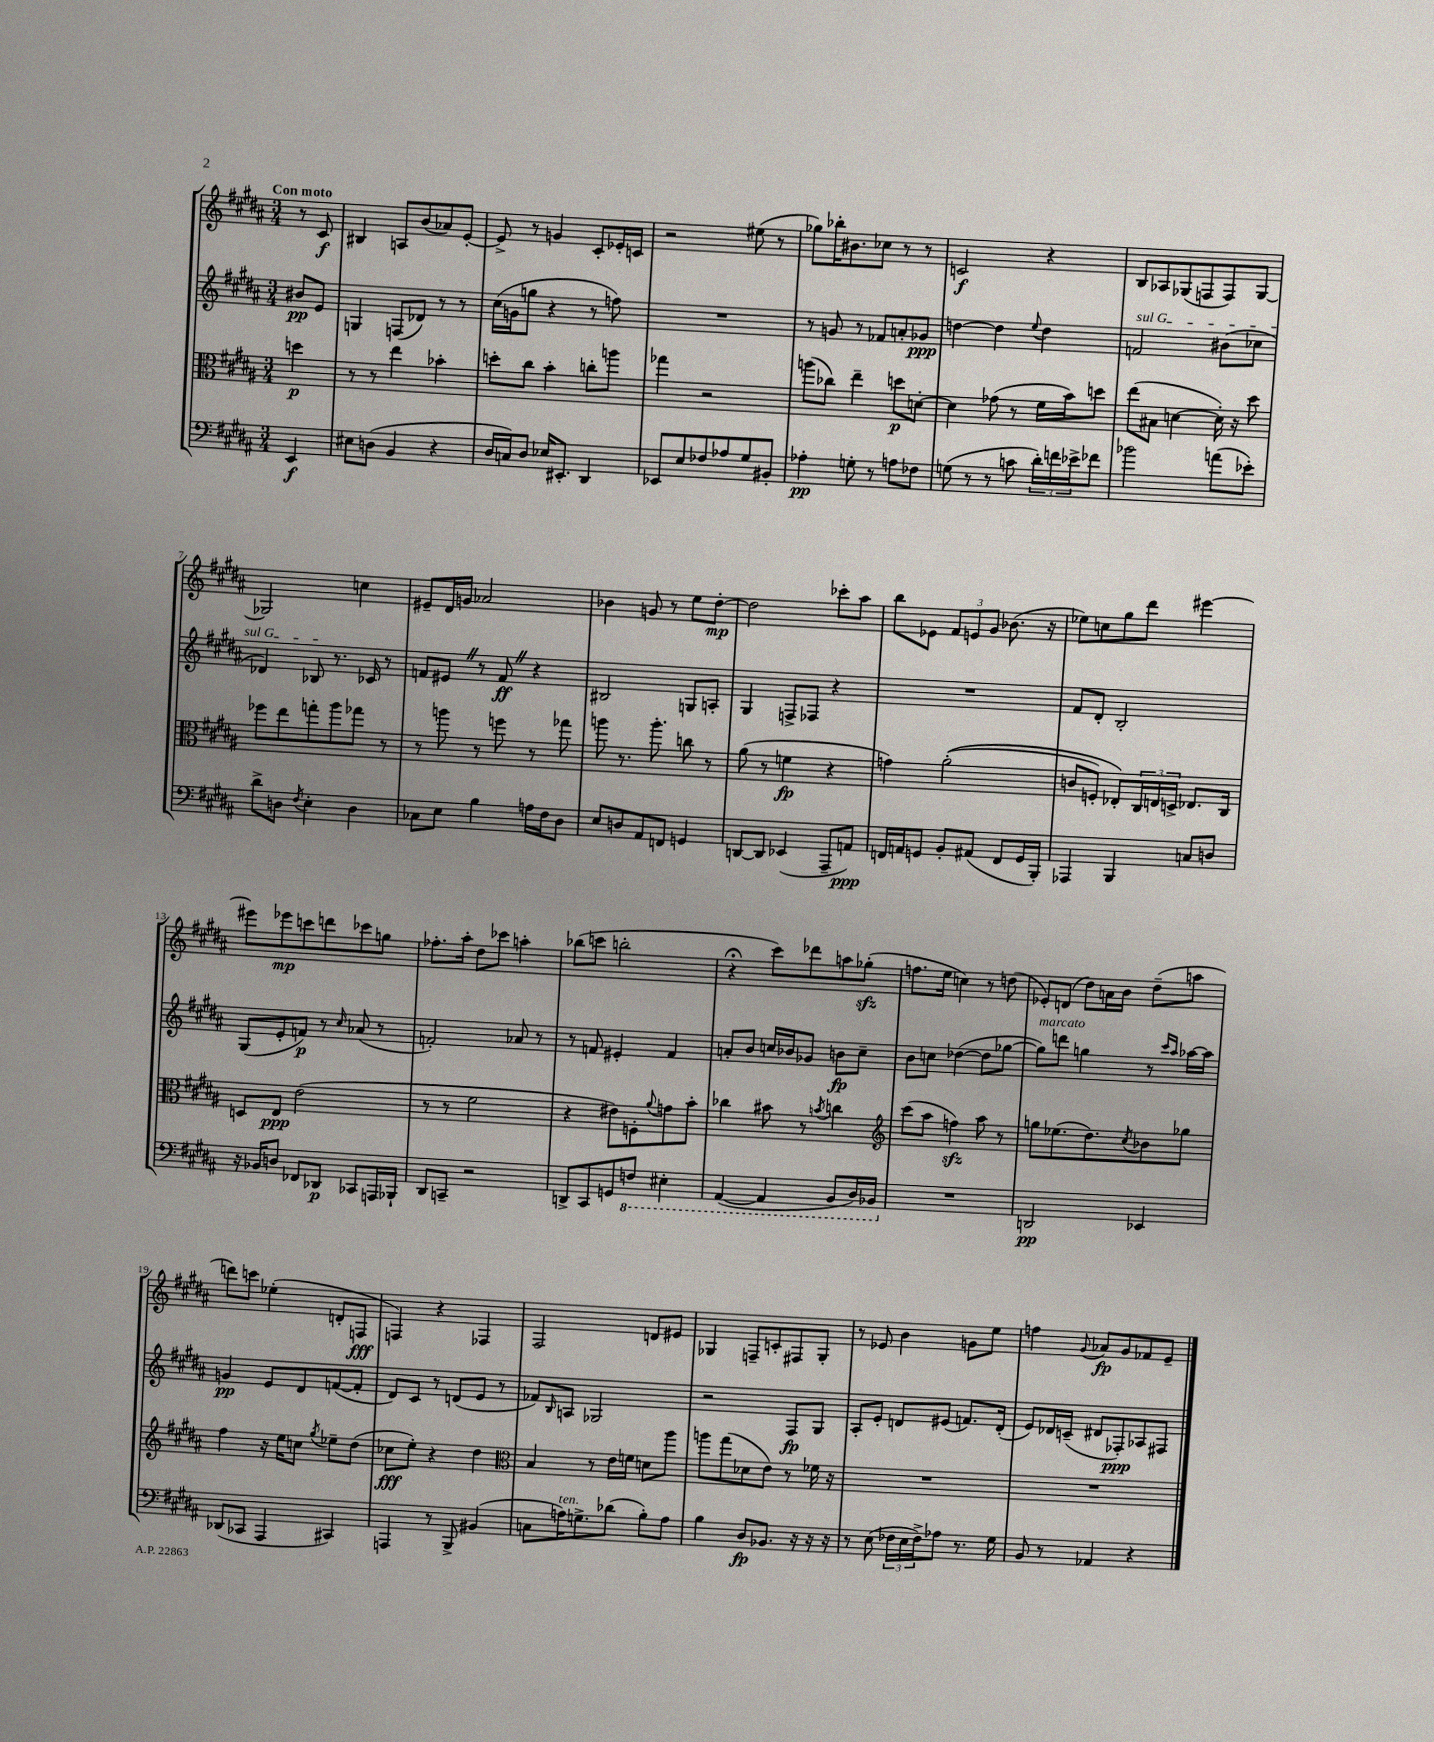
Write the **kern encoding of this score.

**kern	**kern	**kern	**kern
*staff4	*staff3	*staff2	*staff1
*clefF4	*clefC3	*clefG2	*clefG2
*k[f#c#g#d#a#]	*k[f#c#g#d#a#]	*k[f#c#g#d#a#]	*k[f#c#g#d#a#]
*M3/4	*M3/4	*M3/4	*M3/4
4EE	4dd	8b#	8r
.	.	8e	8c#
=	=	=	=
8E#	8r	4G	4B#
(8D	8r	.	.
4BB	4ee	(8F	8A
.	.	8d-)	(8b
4r	4b-'	8r	8a-)
.	.	8r	[8e'
=	=	=	=
16D#	8dd'	(16cc#	8e^]
16C)	.	16g	.
8D#	8cc#	8gg	8r
16E-	4b'	4r	4g
8.EE#'	.	.	.
4DD#	8cc'	8r	8c#'
.	8aa	8ff)	16e-'
.	.	.	16c
=	=	=	=
8EE-	4gg-	2.r	2r
8E	.	.	.
8F-	2r	.	.
8A-	.	.	.
8G#	.	.	(8ee#
8BB#'	.	.	8r
=	=	=	=
4A-'	(8aa	8r	8gg-)
.	8cc-)	8g	16bb-'
.	.	.	8.b#
8G'	4ee~	8r	.
8r	.	8f-	8cc-
8A	8dd	8a'	8r
8F-	[8d'	8g-	8r
=	=	=	=
(8G	4d]	[4dd	2c
8r	.	.	.
8r	(8g-	4dd]	.
8c	8r	.	.
.	.	8qqee	.
24d#')	16f#	4dd	4r
24f	.	.	.
.	16b)	.	.
24e-^	.	.	.
8f-	8dd	.	.
=	=	=	=
2b-	(8ee	2f	8B
.	8B#	.	8A-
.	[4d	.	(8G-
.	.	.	8F
(8a	16d'])	(8b#	8F)
.	16r	.	.
8e-')	8dd#	8cc-	[8G-
=	=	=	=
8d#^	8ff-	4d-)	2G-]
8D	8ee	.	.
8qF#	.	.	.
4E'	8gg'	8B-	.
.	8aa#	8.r	.
4D	8gg-	.	4cc
.	.	16c-	.
.	8r	8r	.
=	=	=	=
8C-	8r	8f	8e#~
8E	8aa	8e#	16d#
.	.	.	16g
4B	8r	8r	2a-
.	8ff	8f	.
16A	8r	4r	.
16F#	.	.	.
8D#	8gg-	.	.
=	=	=	=
8E	8aa	2B#	4b-
8D	8.r	.	.
8AA#	.	.	8g
.	8.aa'	.	.
8FF	.	.	8r
4GG	8cc	8G	8ee
.	8r	8A'	[8dd#'
=	=	=	=
[8DD	(8a#	4G#	2dd#]
8DD]	8r	.	.
(4EE-	4f	8F^	.
.	.	8F-	.
8AAA#~	4r	4r	8ccc-'
8AA)	.	.	8aa#
=	=	=	=
16FF	4g)	2.r	8bb
16AA	.	.	.
8GG	.	.	8e-
8BB'	&((2a#'	.	12f#
.	.	.	12e
(8AA#	.	.	.
.	.	.	12g#
8FF	.	.	(8.b-
16GG	.	.	.
16BBB')	.	.	16r
=	=	=	=
4AAA-	8c	8f#	8ee-)
.	8F')	8d#'	8cc
4BBB	8E-'&)	2B'	8gg#
.	24C#	.	8ddd#
.	24E	.	.
.	24D^	.	.
8C	8.E-	.	[4eee#
8D	.	.	.
.	16C#	.	.
=	=	=	=
16r	8D	(8G#	8eee#]
16BB-	.	.	.
8D	8E	8e'	8eee-
8FF-	(2e	8f)	8ccc
8DD-	.	8r	8ddd
.	.	16qqcc#	.
8CC-	.	(8a-	8ccc-
16AAA	.	8r	8gg
16BBB-`	.	.	.
=	=	=	=
8DD#	8r	2f')	8.ff-'
8CC~	8r	.	.
.	.	.	16aa#'
2r	2f#	.	8dd#
.	.	.	8ccc-
.	.	8a-	4aa'
.	.	8r	.
=	=	=	=
8DD^	4r	8r	(8bb-
8CC#	.	8f	8ccc
8GG	8e#)	4e#'	2bb'
8FF	8F'	.	.
.	8qqa#	.	.
4EE#'	8g	4f	.
.	8b'	.	.
=	=	=	=
([4AAA#	4cc-	8a'	4r;
.	.	8b	.
4AAA#]	8b#	16cc	8ccc#)
.	.	16b-	.
.	8r	8g-	8ddd-
.	8qb	.	.
8BBB	4cc	8b	8aa
16DD#)	.	8cc~	(8gg-'
16BBB-	.	.	.
=	=	=	=
*	*clefG2	*	*
2.r	(8ccc#	8b	8.ff
.	8aa#	8cc	.
.	.	.	16ee
.	4ff)	([4dd-	4cc)
.	8aa#	8dd-]	8r
.	8r	[8gg-	(8dd
=	=	=	=
2DD	8gg	8gg-])	8e-')
.	(8.ee-	8ddd	(8d
.	.	4gg	8dd#)
.	8.dd#)	.	.
.	.	.	16a
.	.	.	16b
.	8qcc#	.	.
4EE-	8b-	8r	(8dd#~
.	.	16qqccc#	.
.	.	16qqaa#	.
.	8gg-	[16aa-	8aa
.	.	16aa-]	.
=	=	=	=
(8DD-	4ff#	4g	8ddd)
8CC-	.	.	8ccc
4AAA#	16r	8e	(4ee-'
.	16ee	.	.
.	8cc	8d#	.
.	8qgg#	.	.
4CC#)	8ee-~	([8f	8d'
.	(8dd#	8f']	8F
=	=	=	=
4AAA	8cc-	8d#)	4F)
.	8ee')	8c#	.
8r	4r	8r	4r
8BBB^	.	(8d	.
(4BB#	4dd#	8e	4F-
.	.	8r	.
=	=	=	=
*	*clefC3	*	*
8C	4B	8f-)	2F#
.	.	16qqB	.
16A)	.	8A	.
8.G^	.	.	.
.	8r	2G-	.
(8d-	16e	.	.
.	16f	.	.
8B')	8d	.	8d
8A	8aa#	.	8e#
=	=	=	=
4B	8aa	2r	4G-
.	(8gg#	.	.
8D#	8d-	.	8F~
8.BB-	8e)	.	8c'
.	8r	8F#	8F#
16r	.	.	.
16r	16f-	8G#	8G-'
16r	16r	.	.
=	=	=	=
8r	2.r	8A#'	8r
(8E	.	8e'	8e-
24F-	.	8d	4b
24E	.	.	.
24F-^)	.	.	.
8A-	.	(8e#	.
8.r	.	8.f)	8g
.	.	.	8ee
16G#	.	(16d'	.
=	=	=	=
8BB	2.r	8e)	4ff
8r	.	16d-	.
.	.	(16c~	.
.	.	.	8qqg#
4AA-	.	8d#	8a-
.	.	8F-')	8g#
4r	.	8A-	8f-
.	.	8F#	8e~
==	==	==	==
*-	*-	*-	*-
